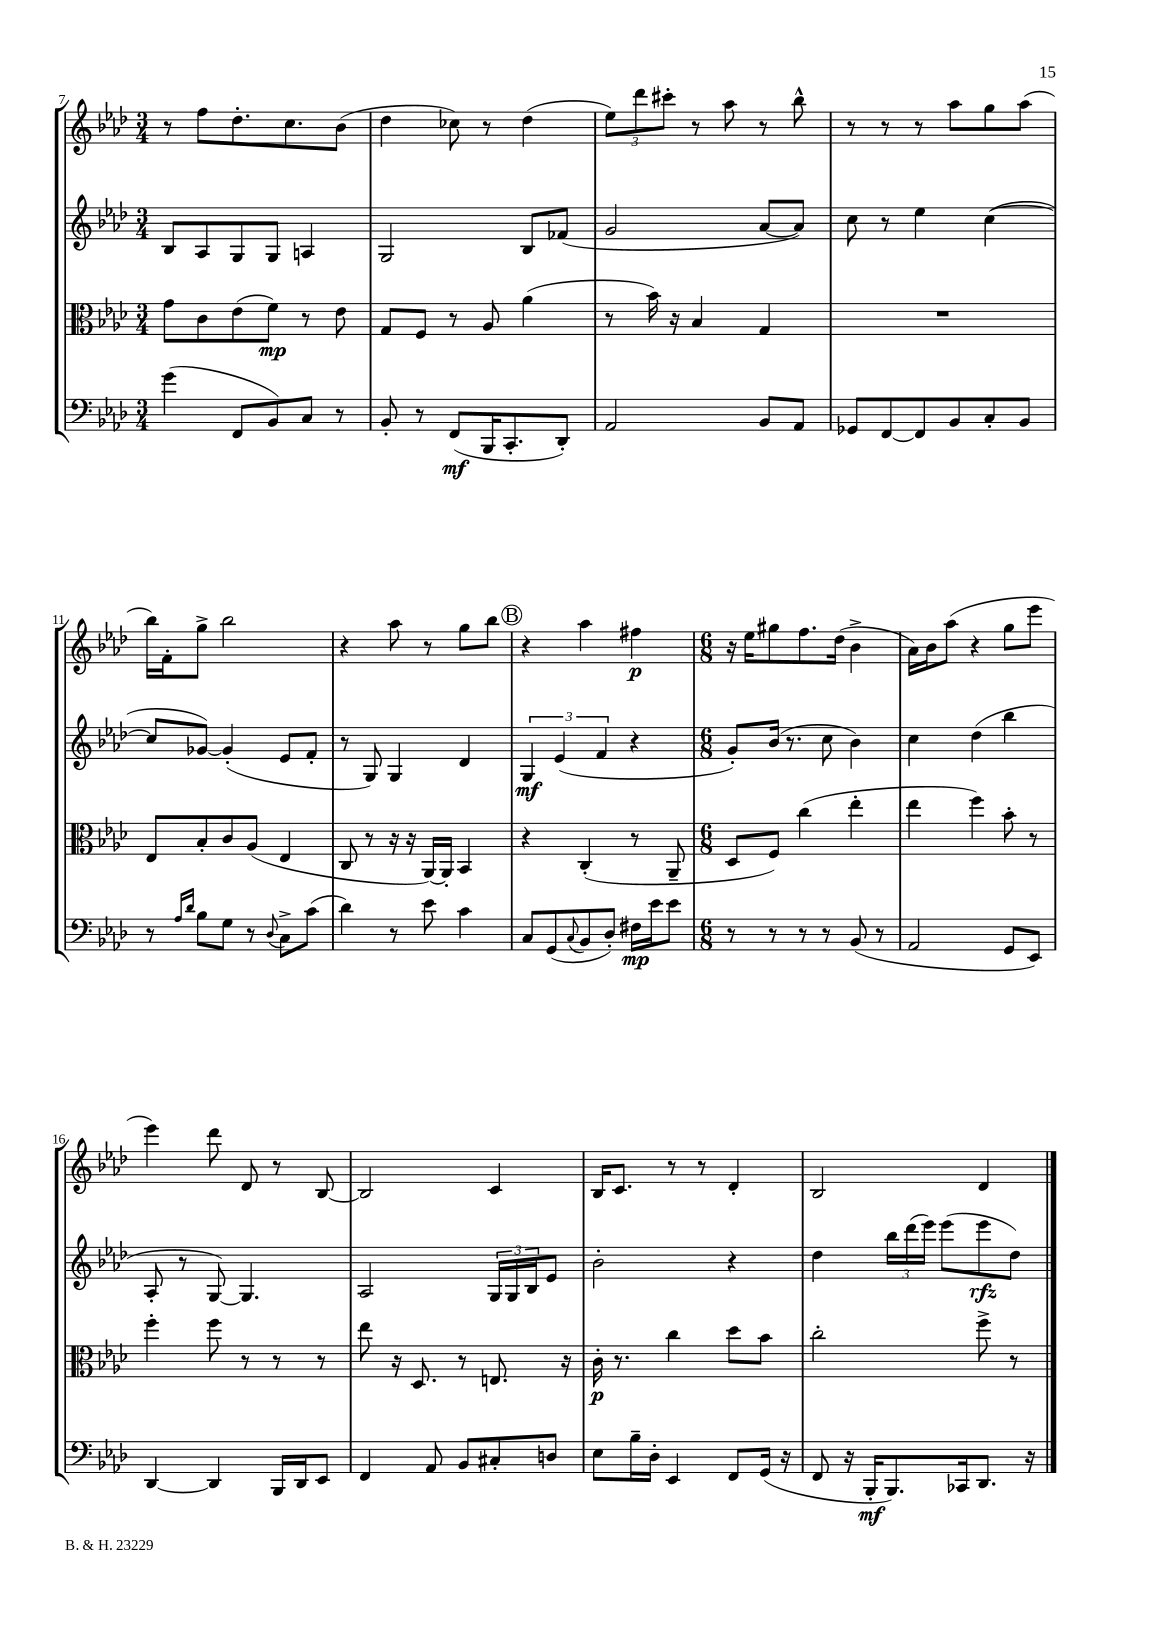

**kern	**kern	**kern	**kern
*staff4	*staff3	*staff2	*staff1
*clefF4	*clefC3	*clefG2	*clefG2
*k[b-e-a-d-]	*k[b-e-a-d-]	*k[b-e-a-d-]	*k[b-e-a-d-]
*M3/4	*M3/4	*M3/4	*M3/4
(4g	8g	8B-	8r
.	8c	8A-	8ff
8FF	(8e-	8G	8.dd-'
8BB-)	8f)	8G	.
.	.	.	8.cc
8C	8r	4A	.
8r	8e-	.	(8b-
=	=	=	=
8BB-'	8G	2G	4dd-
8r	8F	.	.
(8FF	8r	.	8cc-)
16BBB-	8A-	.	8r
8.CC'	.	.	.
.	(4a-	8B-	(4dd-
8DD-')	.	(8f-	.
=	=	=	=
2AA-	8r	2g	12ee-)
.	.	.	12ddd-
.	16b-)	.	.
.	.	.	12ccc#'
.	16r	.	.
.	4B-	.	8r
.	.	.	8aa-
8BB-	4G	[8a-	8r
8AA-	.	8a-])	8bb-^^
=	=	=	=
8GG-	2.r	8cc	8r
[8FF	.	8r	8r
8FF]	.	4ee-	8r
8BB-	.	.	8aa-
8C'	.	([4cc	8gg
8BB-	.	.	(8aa-
=	=	=	=
8r	8E-	8cc]	16bb-)
.	.	.	16f'
16qqA-	.	.	.
16qqd-	.	.	.
8B-	8B-'	[8g-)	8gg^
8G	8c	(4g-']	2bb-
8r	(8A-	.	.
8qqD-	.	.	.
8C^	4E-	8e-	.
(8c	.	8f'	.
=	=	=	=
4d-)	8C	8r	4r
.	8r	8G)	.
8r	16r	4G	8aa-
.	16r	.	.
8e-	[16AA-)	.	8r
.	16AA-']	.	.
4c	4BB-	4d-	8gg
.	.	.	8bb-
=	=	=	=
8C	4r	6G	4r
(8GG	.	.	.
.	.	(6e-	.
8qqC	.	.	.
8BB-	(4C'	.	4aa-
.	.	6f	.
8D-')	.	.	.
16F#	8r	4r	4ff#
16e-	.	.	.
8e-	8AA-~	.	.
=	=	=	=
*M6/8	*M6/8	*M6/8	*M6/8
8r	8D-	8g')	16r
.	.	.	16ee-
8r	8F)	(16b-	8gg#
.	.	8.r	.
8r	(4cc	.	8.ff
8r	.	8cc	.
.	.	.	(16dd-
(8BB-	4ee-'	4b-)	4b-^
8r	.	.	.
=	=	=	=
2AA-	4ee-	4cc	16a-)
.	.	.	16b-
.	.	.	(8aa-
.	4ff)	(4dd-	4r
8GG	8b-'	4bb-	8gg
8EE-)	8r	.	8eee-
=	=	=	=
[4DD-	4ff'	8A-'	4eee-)
.	.	8r	.
4DD-]	8ff	[8G)	8ddd-
.	8r	4.G]	8d-
16BBB-	8r	.	8r
16DD-	.	.	.
8EE-	8r	.	[8B-
=	=	=	=
4FF	8ee-	2A-	2B-]
.	16r	.	.
.	8.D-	.	.
8AA-	.	.	.
8BB-	8r	.	.
8C#'	8.E	24G	4c
.	.	24G	.
.	.	24B-	.
8D	.	8e-	.
.	16r	.	.
=	=	=	=
8E-	16c'	2b-'	16B-
.	8.r	.	8.c
16B-~	.	.	.
16D-'	.	.	.
4EE-	4cc	.	8r
.	.	.	8r
8FF	8dd-	4r	4d-'
(16GG	8b-	.	.
16r	.	.	.
=	=	=	=
8FF	2cc'	4dd-	2B-
16r	.	.	.
16BBB-'	.	.	.
8.BBB-)	.	24bb-	.
.	.	(24ddd-	.
.	.	24eee-)	.
.	.	(8eee-	.
16CC-	.	.	.
8.DD-	8ff^	8eee-	4d-
.	8r	8dd-)	.
16r	.	.	.
==	==	==	==
*-	*-	*-	*-
